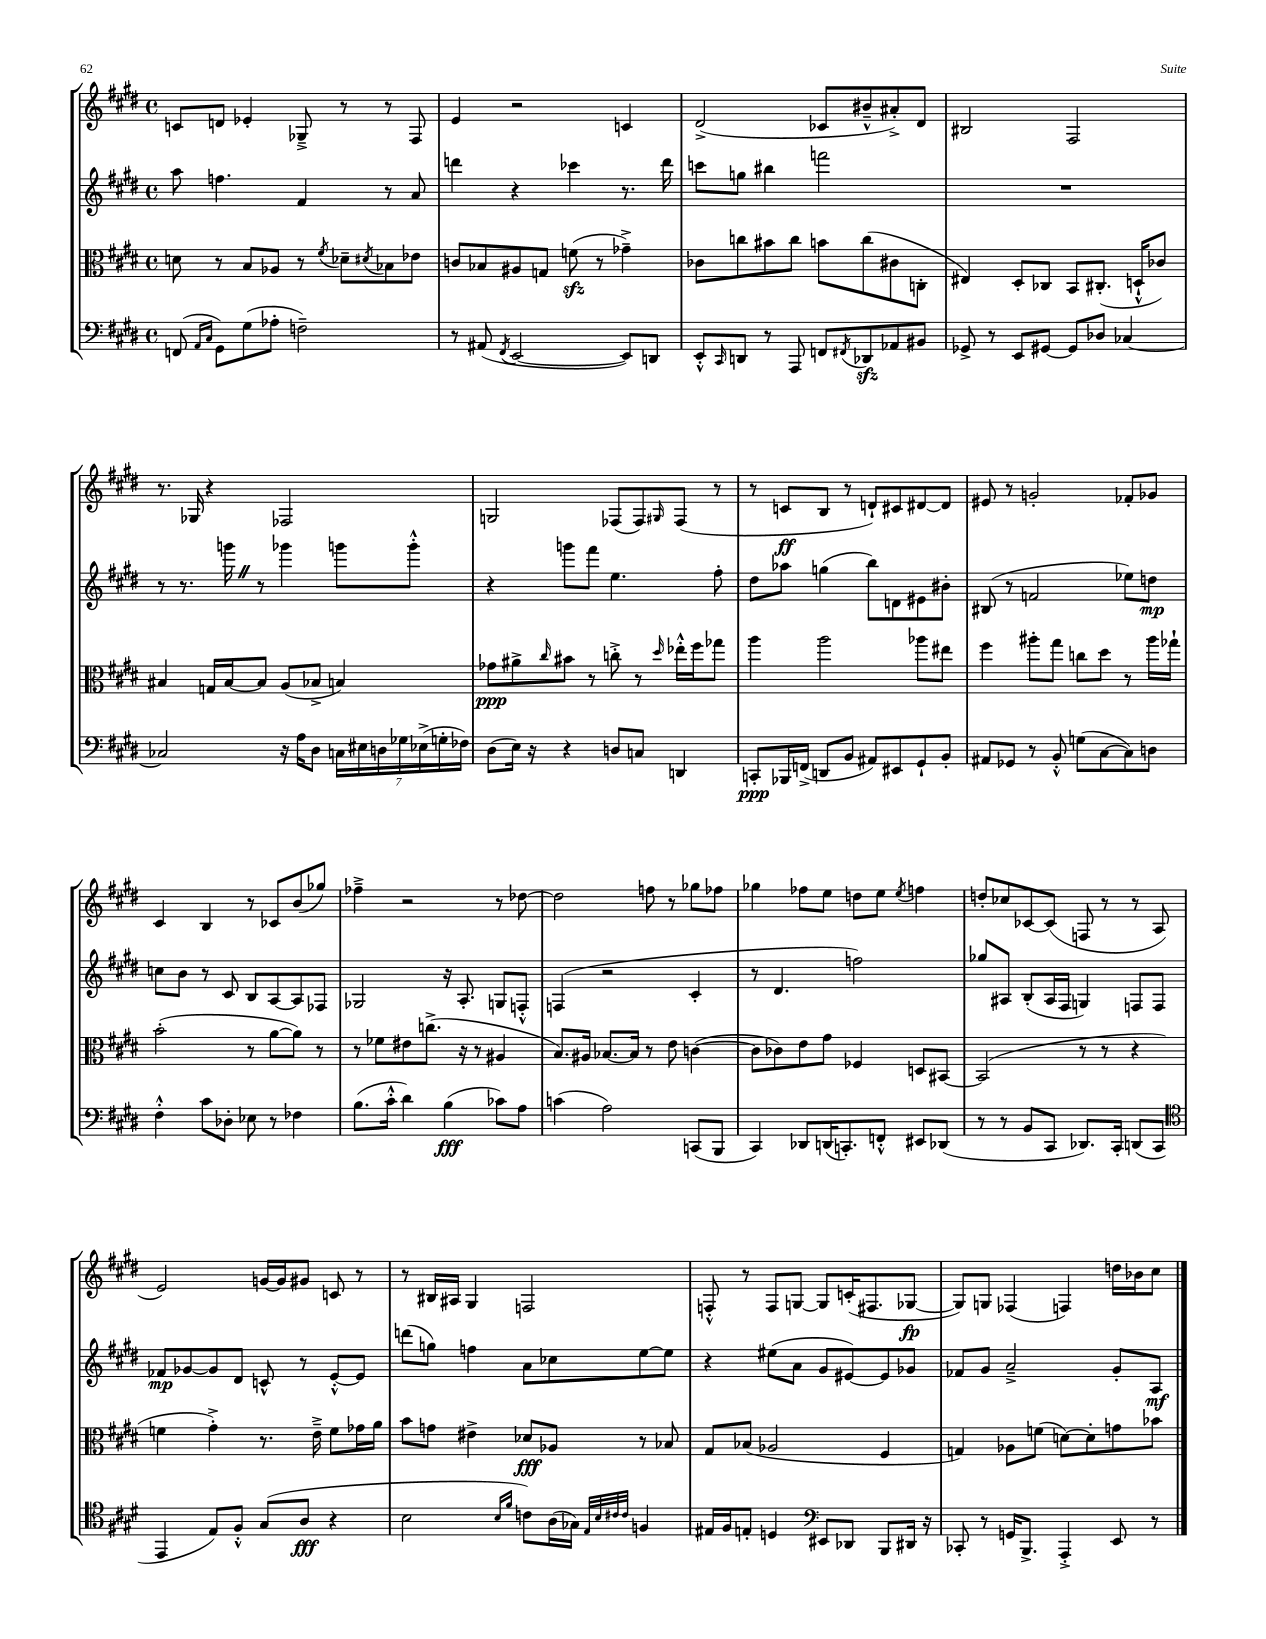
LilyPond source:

<<
\new StaffGroup <<
\new Staff = "s0" {
    \clef treble \key e \major \defaultTimeSignature \time 4/4
    c'8 d'8 ees'4-. ges8---> r8 r8 fis8 |
    e'4 r2 c'4 |
    dis'2->( ces'8 bis'8---^ ais'8-.->) dis'8 |
    bis2 fis2 |
    r8. ges16 r4 fes2 |
    g2 fes8( fes8) \grace { gis16 } fes8( r8 |
    r8 c'8\ff b8 r8 d'8-!) cis'8 dis'8~ dis'8 |
    eis'8 r8 g'2-. fes'8-. ges'8 |
    cis'4 b4 r8 ces'8 b'8( ges''8) |
    fes''4---> r2 r8 des''8~ |
    des''2 f''8 r8 ges''8 fes''8 |
    ges''4 fes''8 e''8 d''8 e''8 \acciaccatura { e''8 } f''4 |
    d''8-. ces''8 ces'8~ ces'8( f8 r8 r8 a8 |
    e'2) g'16~ g'16 gis'8 c'8 r8 |
    r8 bis16 ais16 gis4 f2 |
    f8-.-^ r8 f8 g8~ g8 c'16-.( fis8. ges8~\fp |
    ges8) g8 fes4( f4) d''16 bes'16 cis''8 \bar "|." |
}
\new Staff = "s1" {
    \clef treble \key e \major \defaultTimeSignature \time 4/4
    a''8 f''4. fis'4 r8 a'8 |
    d'''4 r4 ces'''4 r8. d'''16 |
    c'''8 g''8 bis''4 f'''2 |
    R1 |
    r8 r8. g'''16 \once \override BreathingSign.text = \markup { \musicglyph "scripts.caesura.straight" } \breathe r8 ges'''4 g'''8 g'''8-.-^ |
    r4 g'''8 fis'''8 e''4. fis''8-. |
    dis''8 aes''8 g''4( b''8) d'8 eis'8 bis'8-. |
    bis8( r8 f'2 ees''8) d''8\mp |
    c''8 b'8 r8 cis'8 b8 a8~ a8 fes8 |
    ges2 r16 a8.-. g8 f8-.-^ |
    f4( r2 cis'4-. |
    r8 dis'4. f''2) |
    ges''8 ais8 b8-.( ais16 fis16 g4) f8 f8 |
    fes'8\mp ges'8~ ges'8 dis'8 c'8-^ r8 e'8~-.-^ e'8 |
    d'''8( g''8) f''4 a'8 ces''8 e''8~ e''8 |
    r4 eis''8( a'8 gis'8 eis'8~) eis'8 ges'8 |
    fes'8 gis'8 a'2---> gis'8-. a8\mf \bar "|." |
}
\new Staff = "s2" {
    \clef alto \key e \major \defaultTimeSignature \time 4/4
    d'8 r8 b8 aes8 r8 \acciaccatura { fis'8 } des'8-- \acciaccatura { dis'8 } bes8 ees'8 |
    c'8 bes8 ais8 g8 f'8\sfz( r8 ges'4--->) |
    ces'8 c''8 bis'8 c''8 b'8 c''8( cis'8 c8-. |
    eis4) dis8-. ces8 b,8 cis8.-.( d16-!-^ ces'8) |
    bis4 g16 bis16~ bis8 a8( bes8-> b4) |
    ges'8\ppp ais'8-> \grace { cis''16 } bis'8 r8 c''8-.-> r8 \grace { dis''16 } ees''16-.-^ fis''16 ges''8 |
    a''4 a''2 aes''8 eis''8 |
    fis''4 ais''8-. gis''8 c''8 dis''8 r8 ais''16 ges''16-! |
    b'2-.( r8 a'8~ a'8) r8 |
    r8 fes'8 eis'8 c''8.->( r16 r8 ais4 |
    b8.) ais16 bes8.~ bes16 r8 e'8 c'4~( |
    c'8 ces'8) e'8 gis'8 fes4 d8 bis,8~ |
    bis,2( r8 r8 r4 |
    f'4 gis'4-.->) r8. e'16---> f'8 ges'16 a'16 |
    b'8 g'8 eis'4-> des'8\fff aes8 r8 bes8 |
    gis8 bes8( aes2 fis4 |
    g4) aes8 f'8( d'8~) d'8-. g'8 bes'8 \bar "|." |
}
\new Staff = "s3" {
    \clef bass \key e \major \defaultTimeSignature \time 4/4
    f,8( \grace { a,16 cis16 } gis,8) gis8( aes8-. f2--) |
    r8 ais,8( \acciaccatura { fis,8 } e,2~ e,8) d,8 |
    e,8-.-^ \grace { cis,16 } d,8 r8 a,,8 f,8 \acciaccatura { fis,8 } des,8\sfz aes,8 bis,8 |
    ges,8-> r8 e,8 gis,8~ gis,8 des8 ces4~ |
    ces2 r16 a16 dis8 \tuplet 7/4 { c16 eis16 d16 ges16 ees16->( g16-. fes16) } |
    dis8( e16) r16 r4 d8 c8 d,4 |
    c,8-.\ppp bes,,16 f,16->( d,8 b,8 ais,8) eis,8 gis,8-! b,8-. |
    ais,8 ges,8 r8 b,8-.-^ g8( cis8~ cis8) d8 |
    fis4-.-^ cis'8 des8-. ees8 r8 fes4 |
    b8.( cis'16-.-^ dis'4) b4\fff( ces'8) a8 |
    c'4( a2) c,8( b,,8 |
    cis,4) des,8 d,16( c,8.-.) f,8-.-^ eis,8 des,8( |
    r8 r8 b,8 cis,8 des,8.) cis,16-. d,8( cis,8 |
    \clef tenor e,4 e8) fis8-.-^ gis8( a8\fff r4 |
    b2 \grace { b16 fis'16 } c'8) a16( ges16) \grace { e32 b32 cis'32 cis'32 } f4 |
    eis16 fis16 e8-. d4 \clef bass eis,8 des,8 b,,8 dis,16 r16 |
    ces,8-. r8 g,16 b,,8.-> a,,4-.-> e,8 r8 \bar "|." |
}
>>
>>
\layout { \context { \Score \remove "Bar_number_engraver" } }
